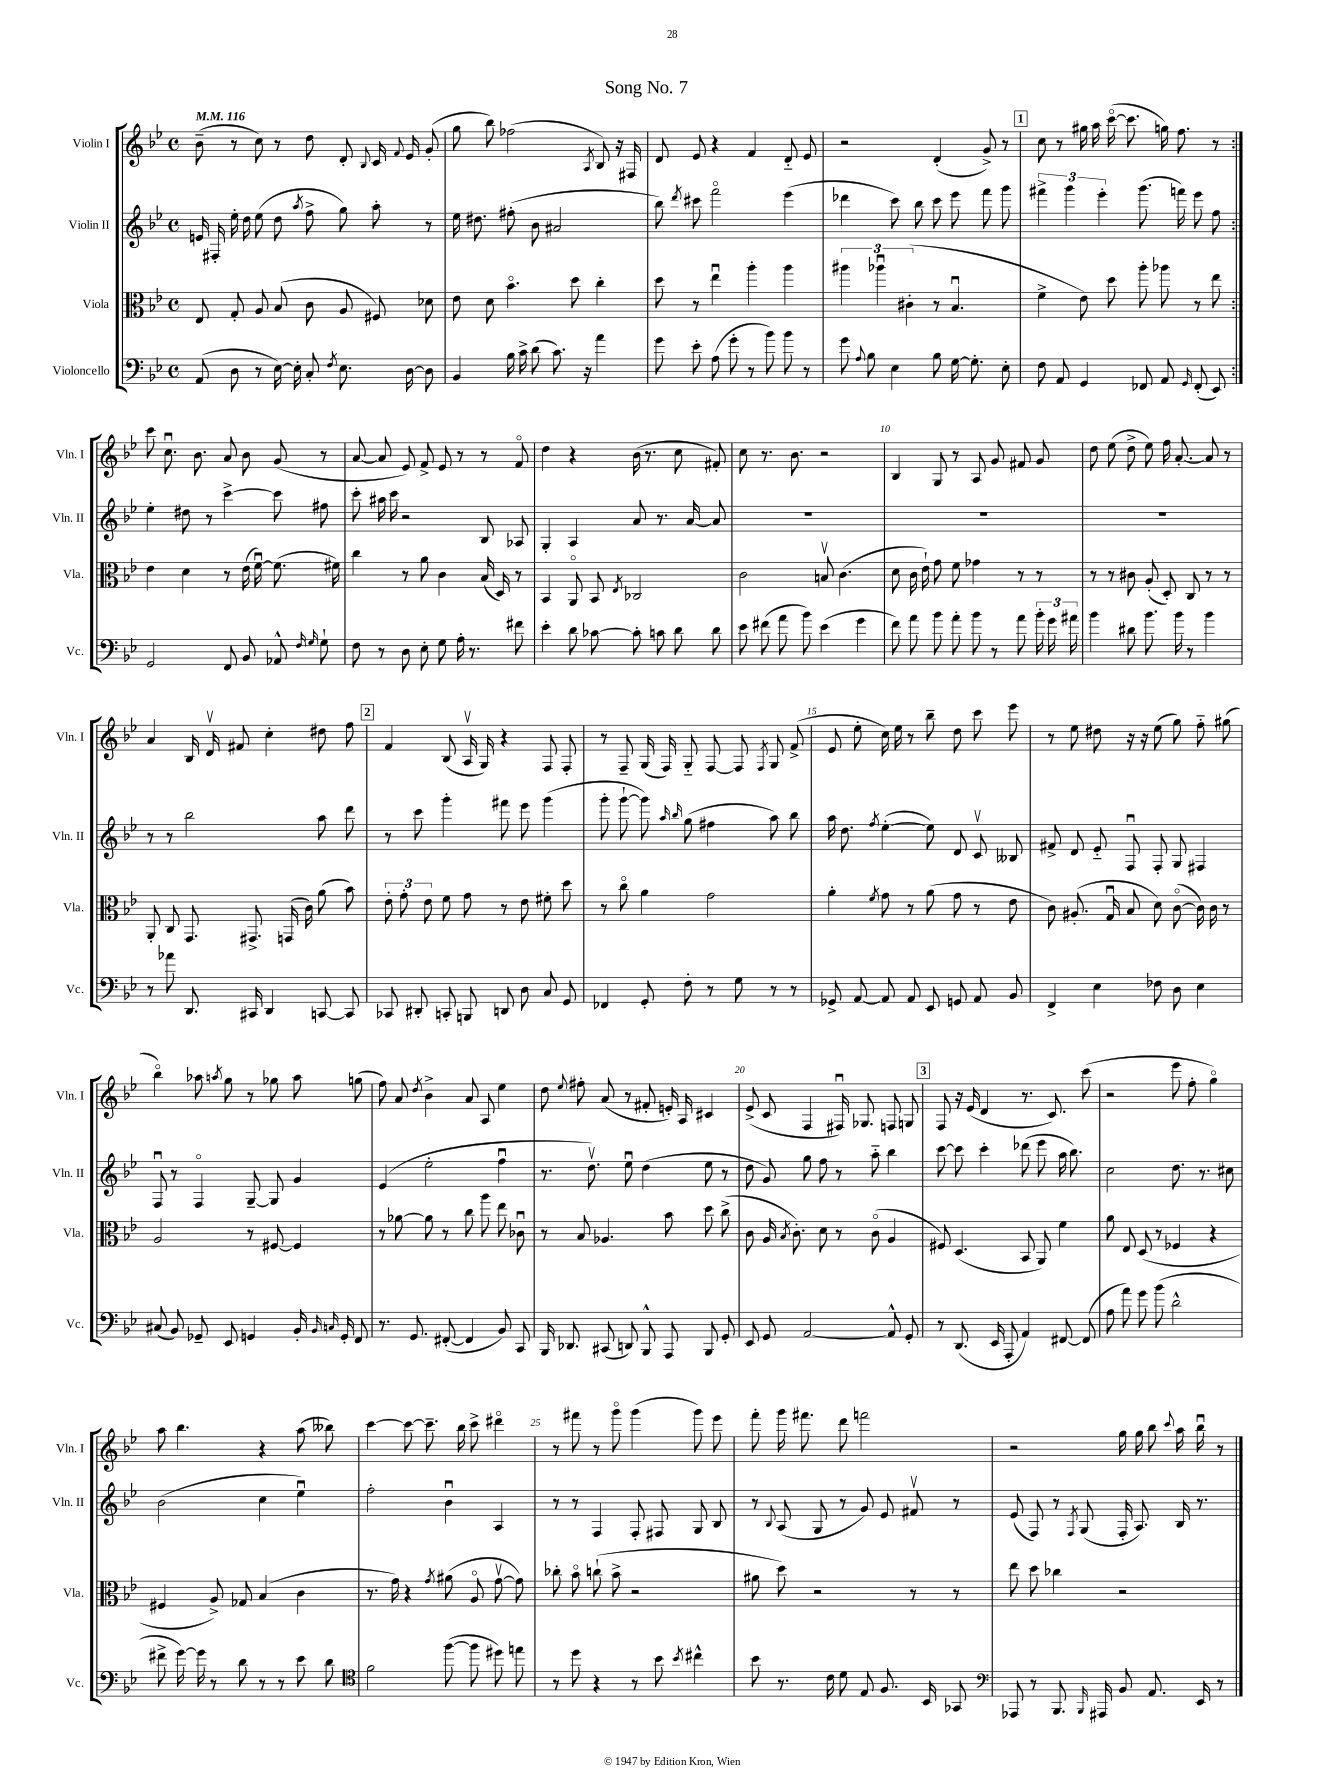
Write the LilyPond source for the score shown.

\header { title = "Song No. 7" }
<<
\new StaffGroup <<
\new Staff = "s0" \with { instrumentName = "Violin I" shortInstrumentName = "Vln. I" } {
    \clef treble \key bes \major \defaultTimeSignature \time 4/4 \tempo 4 = 116
    \autoBeamOff \repeat volta 2 { bes'8--( r8 c''8) r8 d''8 d'8-. \appoggiatura { bes8 } c'16 \appoggiatura { f'8 } ees'16 g'8-.( |
    g''8 bes''8) fes''2( \acciaccatura { a8 } bes8) r16 fis16 |
    d'8 ees'8 r4 f'4 d'8-_ ees'8 |
    r2 d'4-.( g'8->) r8 |
    \mark \markup { \box "1" } c''8 r8 gis''16 a''16 c'''16~\flageolet( c'''8. g''16) f''8. r8 | }
    c'''8 c''8.\downbow bes'8. a'8 bes'8 g'8( r8 |
    a'8~ a'8 ees'8) f'8-> ees'8 r8 r8 f'8\flageolet |
    d''4 r4 bes'16( r8. c''8 fis'8-.) |
    c''8 r8. bes'8. r2 |
    bes4 g8 r8 a8 g'8 fis'8 g'8 |
    d''8 ees''8( d''8-> ees''8) f''16 a'8.~-. a'8 r8 |
    a'4 bes16 d'16\upbow fis'8 c''4-. dis''8 f''8 |
    \mark \markup { \box "2" } f'4 bes8( a16\upbow g16) r4 f8 f8-. |
    r8 f8-- g16( f16) g8-_ f8~ f8 \acciaccatura { f8 } g8 f'8->( |
    ees'8 ees''8-. c''16) ees''16 r8 bes''8-- d''8 c'''8 ees'''8 |
    r8 ees''8 dis''8 r16 r16 ees''8( g''8) f''8-_ gis''8( |
    bes''4\flageolet) aes''8 \acciaccatura { a''8 } g''8 r8 ges''8 a''8 g''8( |
    f''8) a'8 \acciaccatura { d''8 } bes'4-> a'8 a8 ees''4 |
    d''8 \appoggiatura { ees''8 } fis''8-. a'8( r8 fis'8-. e'16-.) a16 cis'4 |
    ees'8->( c'8 f4 fis16\downbow) ges8. f8 g8 |
    \mark \markup { \box "3" } f8 r16 ees'16( d'4 r8. c'8.) c'''8( |
    r2 ees'''8 f''8-. g''4\flageolet) |
    a''8 bes''4. r4 a''8( beses''8) |
    c'''4~ c'''8~ c'''8.-- bes''16 c'''8-> dis'''4\flageolet |
    r8 fis'''8 r8 g'''8\flageolet g'''4( g'''8) ees'''8 |
    f'''8-. g'''16 fis'''8. d'''8 f'''2 |
    r2 g''16 g''16 bes''8 \appoggiatura { c'''8 } a''16 bes''16\downbow r8 \bar "|." |
}
\new Staff = "s1" \with { instrumentName = "Violin II" shortInstrumentName = "Vln. II" } {
    \clef treble \key bes \major \defaultTimeSignature \time 4/4
    \autoBeamOff \repeat volta 2 { e'16 fis16-. ees''16-. d''16 ees''8( d''8 \acciaccatura { a''8 } f''8-> g''8) a''8-. r8 |
    ees''16 dis''8. fis''8-.( bes'8 ais'2 |
    bes''8) \acciaccatura { d'''8 } cis'''8 f'''2\flageolet ees'''4( |
    des'''4 c'''8) bes''8 c'''8 ees'''8 f'''8 g'''8 |
    \mark \markup { \box "1" } \tuplet 3/2 { fis'''4-> g'''4 ees'''4-. } g'''8.( f'''16) ees'''8 f''8 | }
    ees''4-. dis''8 r8 c'''4~-> c'''8 fis''8 |
    c'''8-. ais''16 c'''16 r2 bes8 aes8 |
    g4-. a4 a'8 r8. a'16~ a'8 |
    R1 |
    R1 |
    R1 |
    r8 r8 bes''2 a''8 d'''8 |
    \mark \markup { \box "2" } r8 c'''8 g'''4-. fis'''8 ees'''8 g'''4( |
    g'''8-. g'''8~-! g'''8) \grace { a''16 bes''16 } g''8( fis''4 a''8) bes''8 |
    a''16 d''8. \acciaccatura { f''8 } ees''4~-.( ees''8) d'8 c'8\upbow beses8 |
    fis'8-> d'8 ees'8-_ f8\downbow f8-. g8 fis4 |
    f8\downbow r8 f4\flageolet g8~-- g8 g'4 |
    ees'4( ees''2-. f''4\downbow |
    r8. d''8.\upbow) ees''8\downbow d''4( ees''8 r8 |
    d''8 g'8) g''8 f''8 r8 a''8-_ bes''4 |
    \mark \markup { \box "3" } c'''8~ c'''8 c'''4-. des'''8( ees'''8 a''16 bes''8.) |
    c''2 d''8. r8. cis''8 |
    bes'2( c''4 ees''4\downbow) |
    f''2-. bes'4\downbow a4 |
    r8 r8 f4 f8-. fis8 g8 bes8 |
    r8 \appoggiatura { bes8 } a8( g8 r8 g'8) ees'8 fis'8\upbow r8 |
    ees'8( f8) r8 \acciaccatura { f8 } g8( f16-. a8.) bes16 r8. \bar "|." |
}
\new Staff = "s2" \with { instrumentName = "Viola" shortInstrumentName = "Vla." } {
    \clef alto \key bes \major \defaultTimeSignature \time 4/4
    \autoBeamOff \repeat volta 2 { ees8 g8-. a8 bes8( c'8 a8 fis8) des'8 |
    ees'8 d'8 bes'4.\flageolet d''8 c''4-. |
    d''8 r8 ees''4\downbow a''4-. a''4 |
    \tuplet 3/2 { ais''4 aes''4\downbow cis'4-.( } r8 bes4.\downbow |
    \mark \markup { \box "1" } f'4-> ees'8) d''8 a''8-. aes''8 r8 ees''8 | }
    ees'4 d'4 r8 ees'16( f'16~\downbow) f'8.( fis'16) |
    c''4 r8 a'8 c'4 bes16( d16) r8 |
    bes,4 a,8\flageolet bes,8 \acciaccatura { ees8 } ces2 |
    c'2 b8\upbow c'4.( |
    d'8 c'16 ees'16-!) g'8 f'8 ges'4 r8 r8 |
    r8 r8 cis'8 a8-.( d8-.) c8 r8 r8 |
    a,8-. c8 g,8. gis,8.-> g,16( c'16) a'8( bes'8) |
    \mark \markup { \box "2" } \tuplet 3/2 { ees'8-. g'8-. ees'8 } f'8 g'8 r8 ees'8 fis'8-. d''8 |
    r8 c''8\flageolet a'4 g'2 |
    a'4-. \acciaccatura { f'8 } g'8 r8 a'8( g'8 r8 ees'8 |
    c'8) ais8.-.( g16\downbow bes8 d'8) c'8~\flageolet( c'16) c'16 r8 |
    a2 r8 fis8~ fis4 |
    r8 aes'8~ aes'8 r8 c''8 a''8 ees''8 ces'8\downbow |
    r8 bes8 aes4. bes'8 d''8 c''8->( |
    c'8 a16 \acciaccatura { bes8 } c'8.-.) d'8 r8 c'8\flageolet( a4 |
    \mark \markup { \box "3" } fis8) d4.( bes,8 a,8) f'4 |
    a'8 ees8 d8( r8 fes4 r4 |
    fis4 a8->) ges8 bes4( c'4 |
    r8. g'16) r4 \acciaccatura { g'8 } ais'8( a8\flageolet g'8~\upbow g'8) |
    ces''8-. bes'8\flageolet c''8-!( bes'8-> r2 |
    ais'8 d''8) r2 r8 r8 |
    ees''8 d''8 ces''4 r2 \bar "|." |
}
\new Staff = "s3" \with { instrumentName = "Violoncello" shortInstrumentName = "Vc." } {
    \clef bass \key bes \major \defaultTimeSignature \time 4/4
    \autoBeamOff \repeat volta 2 { a,8( d8 r8 ees16~) ees16-. c8-. \acciaccatura { f8 } ees8. d16~ d8 |
    bes,4 bes16 c'16-> d'8( c'8.) r16 a'4 |
    g'8 ees'8-. a8( g'8-. r8 bes'8) bes'8 r8 |
    g'8 \appoggiatura { a8 } bes8 ees4 bes8 g16~ g8.-. ees8-. |
    \mark \markup { \box "1" } f8 a,8 g,4 fes,8 a,8 \grace { g,16 } fes,8-.( ees,8) | }
    g,2 f,8 bes,8 aes,8-^ \grace { f16 g16 } g8-! |
    f8 r8 d8 ees8-. g8 a16-. r8. fis'8 |
    ees'4-. d'8 ces'8~ ces'8-. c'8 d'8 d'8 |
    ees'8 fis'8( a'8 bes'8) ees'4( g'4 |
    f'8) a'8 bes'8 a'8-. bes'8 r8 a'8 \tuplet 3/2 { bes'16-. g'16 ais'16 } |
    bes'4 dis'8 bes'8. bes'16 r8 bes'4 |
    r8 aes'8 d,8. cis,16 d,4 c,8~ c,8 |
    \mark \markup { \box "2" } ces,8 dis,8-. c,8-. b,,8 d,8 d8 c8 g,8 |
    fes,4 g,8-. f8-. r8 g8 r8 r8 |
    ges,8-> a,8~ a,8 a,8 ees,8 g,8 a,8 bes,8 |
    f,4-> ees4 fes8 d8 ees4 |
    cis8( bes,8) ges,8-- ees,8 g,4 bes,16-. \grace { bes,16 c16 } g,16-. f,8 |
    r8. g,8. fis,8~-.( fis,4 bes,8) c,8 |
    bes,,16 des,8. cis,8( d,8) bes,,8-^ a,,8 bes,,8 g,8-. |
    ees,8 g,8 a,2~ a,8-^ g,8-. |
    \mark \markup { \box "3" } r8 d,8.( ees,16 a,,8-. a,4) fis,8~ fis,8( |
    a8 a'8) g'8 bes'8( d'2-^ |
    fis'8-> g'16~) g'16 r8 d'8 r8 r8 ees'8 d'8 |
    \clef tenor f'2 f''8~( f''8 dis''8) e''8 |
    r8 d''8 r4 r8 bes'8 \acciaccatura { bes'8 } cis''4-^ |
    bes'8 r8. c'16 d'8 ees8 f8. bes,16 ges,8 |
    \clef bass aes,,8 r8 bes,,8. \grace { bes,,16 } ais,,16 bes,8 a,8. ees,16 r8 \bar "|." |
}
>>
>>
\layout { \context { \Score \override BarNumber.break-visibility = ##(#f #t #t) barNumberVisibility = #(every-nth-bar-number-visible 5) } }
